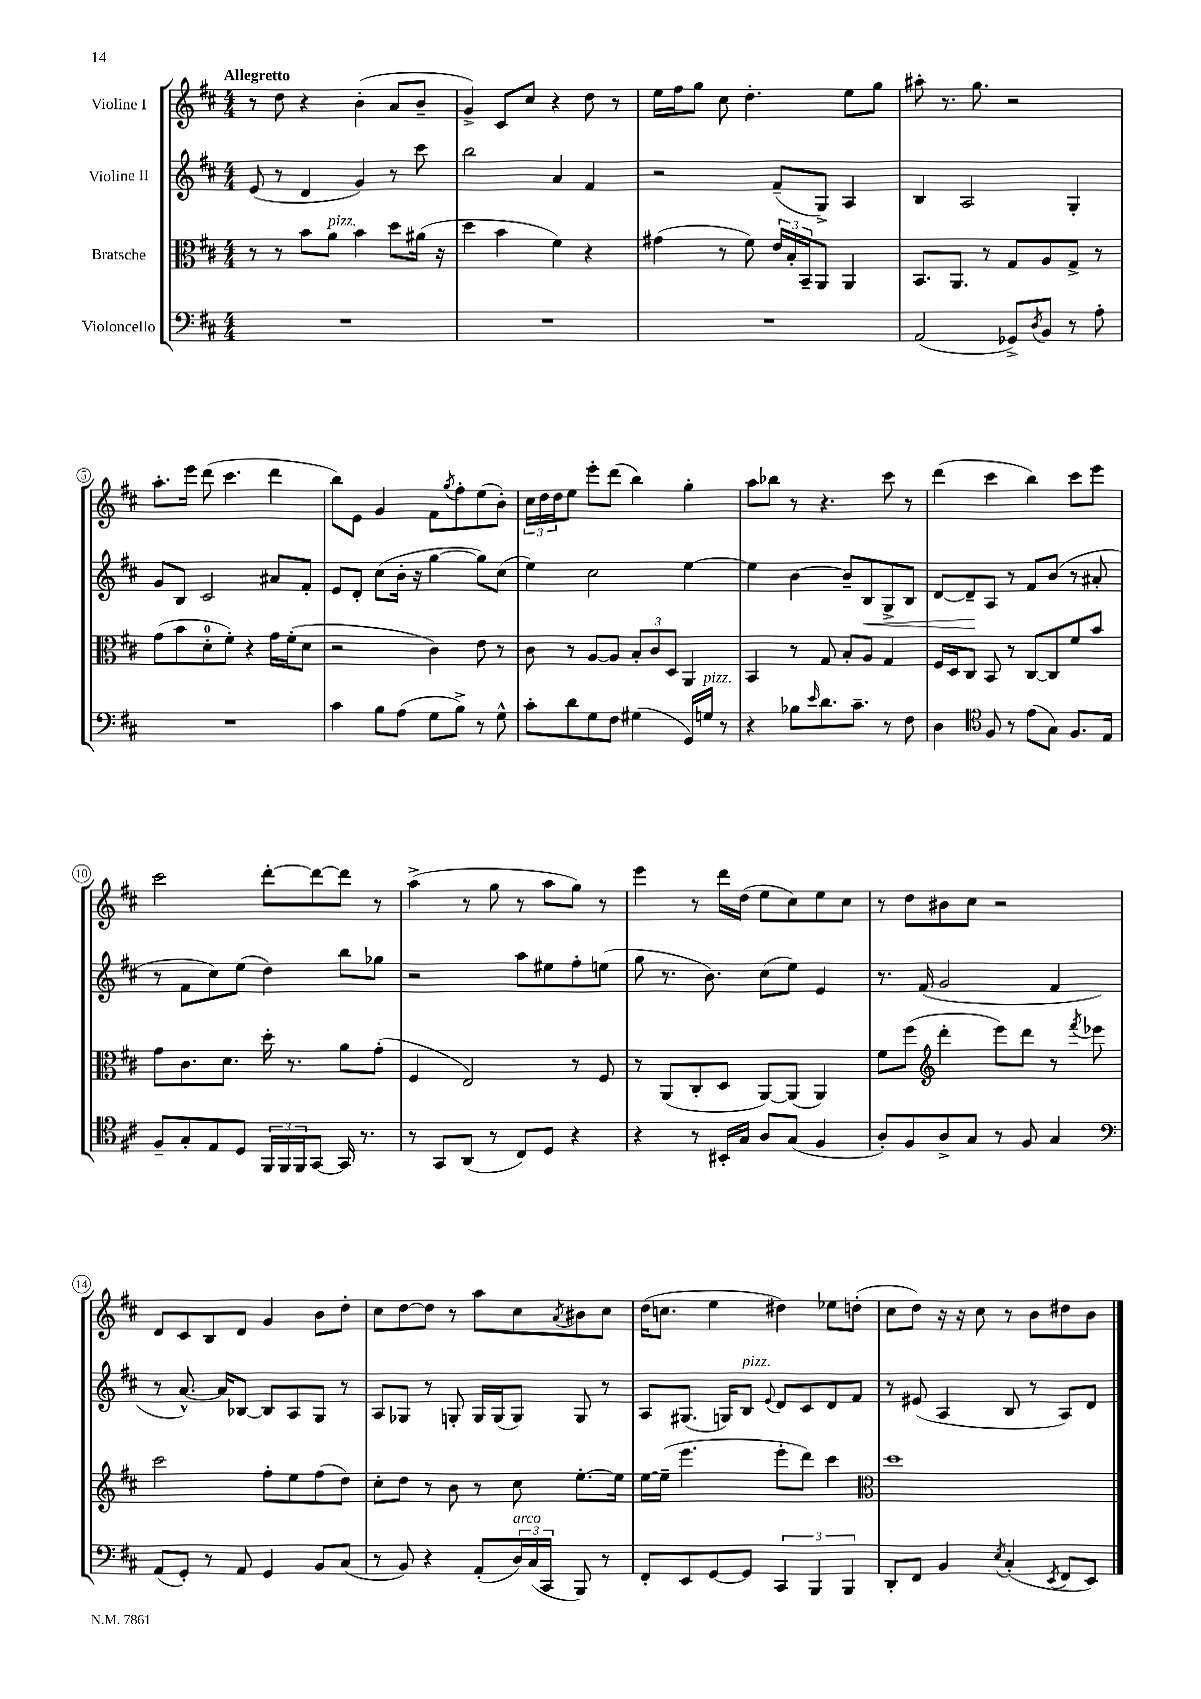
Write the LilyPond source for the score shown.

<<
\new StaffGroup <<
\new Staff = "s0" \with { instrumentName = "Violine I" } {
    \clef treble \key d \major \numericTimeSignature \time 4/4 \tempo "Allegretto"
    r8 d''8 r4 b'4-.( a'8 b'8-- |
    g'4->) cis'8 cis''8 r4 d''8 r8 |
    e''16 fis''16 g''8 cis''8 d''4.-. e''8 g''8 |
    ais''8-. r8. g''8. r2 |
    a''8.-. e'''16 d'''8( cis'''4. d'''4 |
    b''8) e'8 g'4 fis'8 \acciaccatura { g''8 } fis''8-. e''8( b'8-.) |
    \tuplet 3/2 { cis''16 d''16 d''16 } e''8 e'''8-. d'''8( b''4) g''4-. |
    a''8 bes''8 r8 r4. cis'''8 r8 |
    d'''4( cis'''4 b''4) cis'''8 e'''8 |
    cis'''2 d'''8~-. d'''8~ d'''8 r8 |
    a''4->( r8 g''8 r8 a''8 g''8) r8 |
    e'''4 r8 d'''16 d''16( e''8 cis''8) e''8 cis''8 |
    r8 d''8 bis'8 cis''8 r2 |
    d'8 cis'8 b8 d'8 g'4 b'8 d''8-. |
    cis''8 d''8~ d''8 r8 a''8 cis''8 \acciaccatura { a'8 } bis'8 cis''8 |
    d''16( c''8. e''4 dis''4) ees''8 d''8-.( |
    cis''8 d''8) r16 r16 cis''8 r8 b'8 dis''8 b'8 \bar "|." |
}
\new Staff = "s1" \with { instrumentName = "Violine II" } {
    \clef treble \key d \major \numericTimeSignature \time 4/4
    e'8( r8 d'4 g'4) r8 cis'''8 |
    b''2 a'4 fis'4 |
    r2 fis'8--( g8->) a4 |
    b4 a2 g4-. |
    g'8 b8 cis'2 ais'8 fis'8-. |
    e'8 d'8-. cis''8( b'16-. r16 g''4~ g''8) cis''8( |
    e''4) cis''2 e''4~ |
    e''4 b'4~ b'8-- b8\< g8-> b8 |
    d'8~ d'8--\! a8 r8 fis'8 b'8( r8 ais'8-. |
    r8 fis'8 cis''8) e''8( d''4) b''8 ges''8 |
    r2 a''8 eis''8 fis''8-. e''8( |
    g''8 r8. b'8.) cis''8( e''8) e'4 |
    r8. fis'16( g'2 fis'4 |
    r8 a'8.~-^) a'16 bes8~ bes8 a8 g8 r8 |
    a8 ges8 r8 g8-. g16 g16( g8) g8 r8 |
    a8 gis8.( g16) b8^\markup { \italic "pizz." } \appoggiatura { e'8 } d'8 cis'8 d'8 fis'8 |
    r8 eis'8( a4 b8 r8 a8) d'8 \bar "|." |
}
\new Staff = "s2" \with { instrumentName = "Bratsche" } {
    \clef alto \key d \major \numericTimeSignature \time 4/4
    r8 r8 b'8 a'8^\markup { \italic "pizz." } b'4 d''8 ais'16( r16 |
    d''4 b'4 fis'4) r4 |
    gis'4( r8 fis'8) \tuplet 3/2 { e'16 b16-. b,16-- } a,8 a,4 |
    b,8. a,8. r8 g8 a8 g8-> r8 |
    g'8( b'8 d'8-0-. fis'8-.) r4 g'16 fis'16-.( d'8 |
    r2 cis'4) e'8 r8 |
    cis'8 r8 a8~ a8 \tuplet 3/2 { b8-. cis'8 d8 } a,4 |
    b,4 r8 g8 b8-. a8 g4 |
    fis16 d16 cis8 b,8 r8 cis8~ cis8 fis'8 b'8 |
    g'8 cis'8. d'8. d''16-. r8. a'8 g'8-.( |
    fis4 e2) r8 fis8 |
    r8 a,8( cis8-. d8 a,8~) a,8( a,4) |
    fis'8 fis''8( \clef treble d'''4-. e'''8) d'''8 r8 \acciaccatura { fis'''8 } ees'''8 |
    cis'''2 fis''8-. e''8 fis''8( d''8) |
    cis''8-. d''8 r8 b'8 r8 cis''8 e''8.~-. e''16 |
    e''16~ e''16--( e'''4. e'''8-. d'''8) cis'''4 |
    \clef alto d''1 \bar "|." |
}
\new Staff = "s3" \with { instrumentName = "Violoncello" } {
    \clef bass \key d \major \numericTimeSignature \time 4/4
    R1 |
    R1 |
    R1 |
    a,2( ges,8->) \acciaccatura { d8 } b,8 r8 a8-. |
    R1 |
    cis'4 b8 a8( g8 b8->) r8 g8-^ |
    cis'8-. d'8 g8 fis8 gis4( g,16) g16^\markup { \italic "pizz." } r8 |
    r4 bes8 \grace { e'16 } d'8. cis'8.-- r8 fis8 |
    d4 \clef tenor fis8 r8 e'8( g8) fis8. e16 |
    fis8-- g8-. e8 d8 \tuplet 3/2 { fis,16 fis,16 fis,16 } g,8~ g,16 r8. |
    r8 g,8 a,8( r8 cis8) d8 r4 |
    r4 r8 bis,16-. g16 a8 g8( fis4 |
    a8-.) fis8 a8-> g8 r8 fis8 g4 |
    \clef bass a,8( g,8-.) r8 a,8 g,4 b,8 cis8( |
    r8 b,8) r4 a,8-.( \tuplet 3/2 { d16^\markup { \italic "arco" }) cis16( cis,16 } b,,8) r8 |
    fis,8-. e,8 g,8~ g,8 \tuplet 3/2 { cis,4 b,,4 b,,4 } |
    d,8-. fis,8 b,4 \acciaccatura { e8 } cis4-.( \acciaccatura { e,8 } fis,8 e,8) \bar "|." |
}
>>
>>
\layout { \context { \Score \override BarNumber.stencil = #(make-stencil-circler 0.1 0.3 ly:text-interface::print) } }
